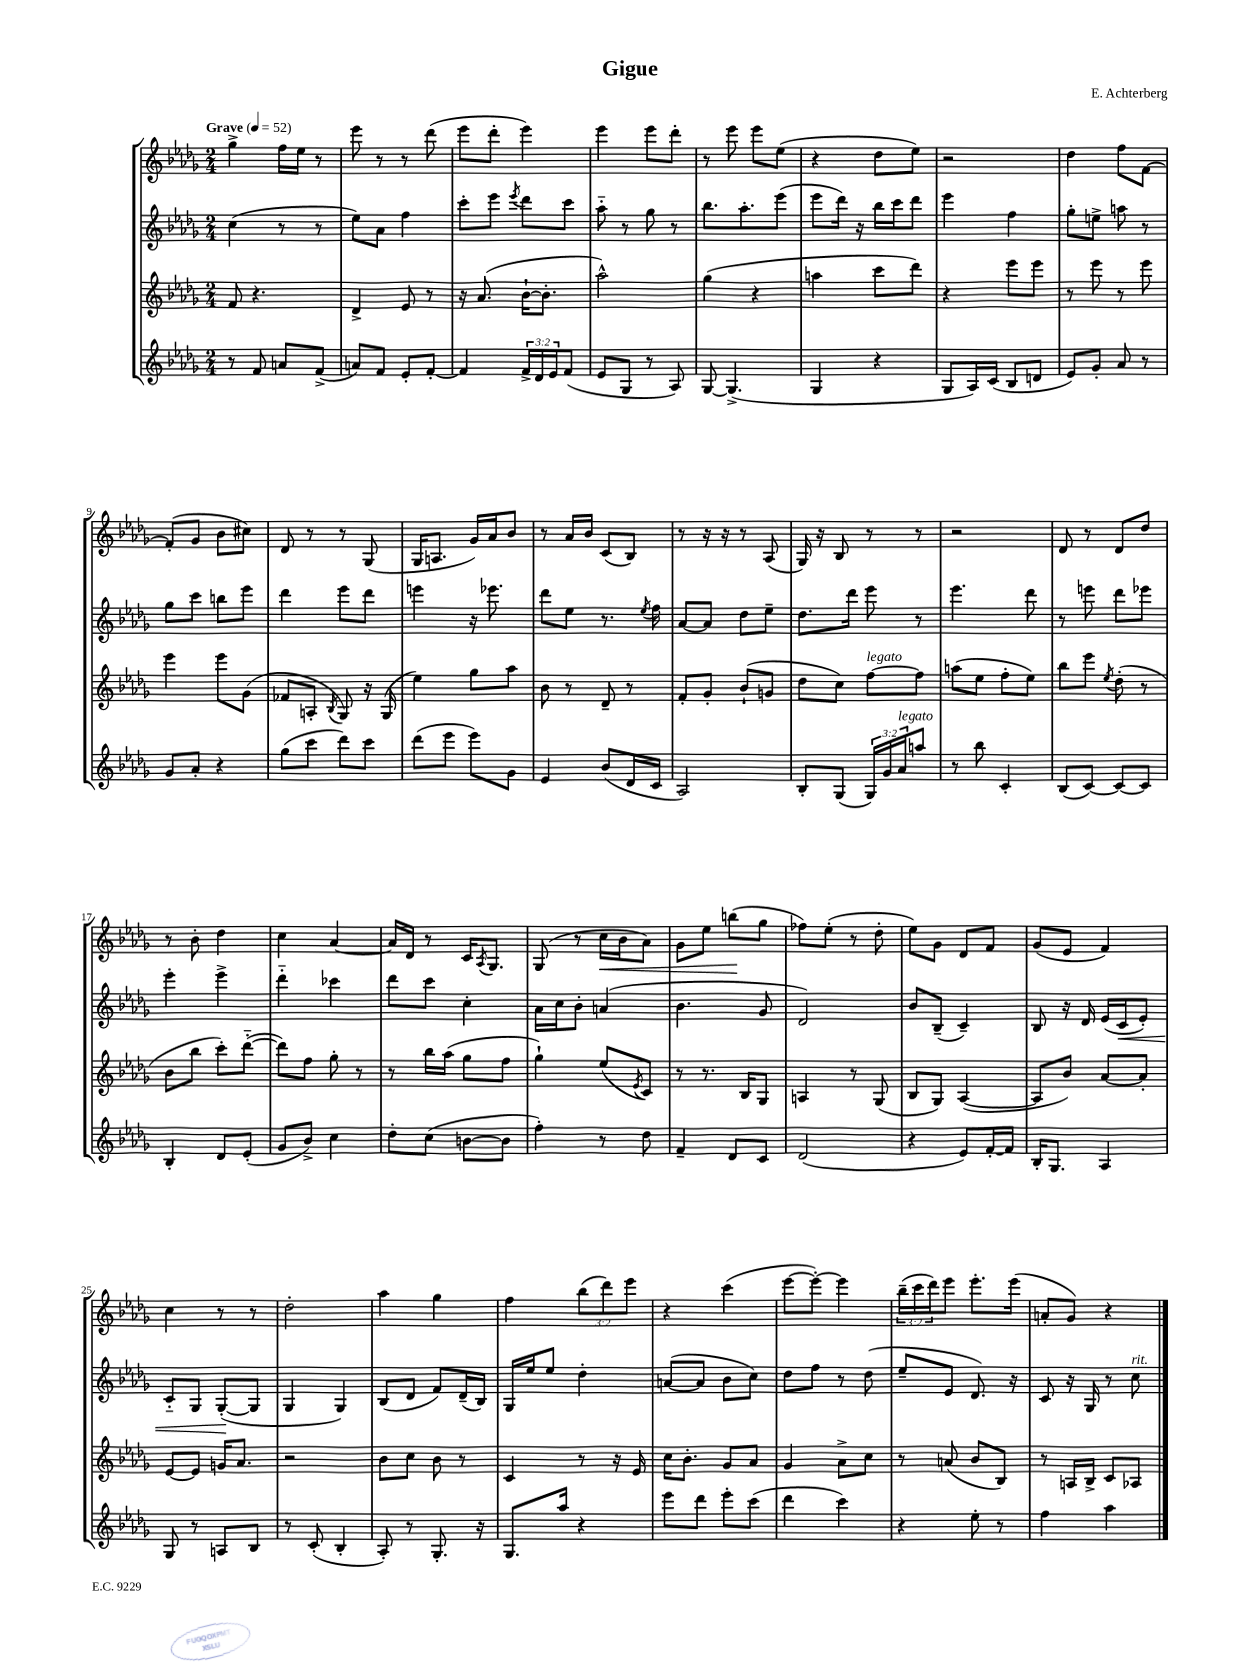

**kern	**kern	**kern	**kern
*staff4	*staff3	*staff2	*staff1
*clefG2	*clefG2	*clefG2	*clefG2
*k[b-e-a-d-g-]	*k[b-e-a-d-g-]	*k[b-e-a-d-g-]	*k[b-e-a-d-g-]
*M2/4	*M2/4	*M2/4	*M2/4
*MM52	*MM52	*MM52	*MM52
8r	8f/	(4cc\	4gg-^\
8f/	4.r	.	.
8a/L	.	8r	16ff\LL
.	.	.	16ee-\JJ
(8f^/J	.	8r	8r
=	=	=	=
8a/L)	4d-^/	8ee-\L)	8eee-\
8f/J	.	8a-\J	8r
8e-'/L	8e-/	4ff\	8r
[8f'/J	8r	.	(8ddd-\
=	=	=	=
4f/]	16r	8ccc'\L	8eee-\L
.	(8.a-/	.	.
.	.	8eee-\J	8ddd-'\J
.	.	8qeee-/	.
24f^/LL	[16b-`\LK	8ddd-\L	4eee-\)
24d-/	.	.	.
.	8.b-'\]J	.	.
24e-/J	.	.	.
(8f/J	.	8ccc\J	.
=	=	=	=
8e-/L	2aa-^^\)	8aa-'~\	4eee-\
8G-/J	.	8r	.
8r	.	8gg-\	8eee-\L
8A-/)	.	8r	8ddd-'\J
=	=	=	=
[8G-/	(4gg-\	8.bb-\L	8r
(4.G-^/]	.	.	8eee-\
.	.	8.aa-'\	.
.	4r	.	8eee-\L
.	.	(8eee-\J	(8ee-\J
=	=	=	=
4G-/	4aa\	8eee-\L	4r
.	.	16ddd-\Jk)	.
.	.	16r	.
4r	8ccc\L	16bb-\LL	8dd-\L
.	.	16ccc\J	.
.	8ddd-\J)	8ddd-\J	8ee-\J)
=	=	=	=
8G-/L	4r	4eee-\	2r
16A-/L)	.	.	.
(16c/JJ	.	.	.
8B-/L	8eee-\L	4ff\	.
8d/J	8eee-\J	.	.
=	=	=	=
8e-/L)	8r	8gg-'\L	4dd-\
8g-'/J	8eee-\	8ee^\J	.
8a-/	8r	8aa\	8ff\L
8r	8eee-\	8r	[8f\J
=	=	=	=
8g-/L	4eee-\	8gg-\L	(8f'/]L
8a-'/J	.	8ccc\J	8g-/J
4r	8eee-\L	8bb\L	8b-\L
.	(8g-\J	8eee-\J	8cc#\J)
=	=	=	=
(8gg-\L	8f-/L	4ddd-\	8d-/
8ccc\J	8A'/J	.	8r
.	8qB-/	.	.
8ddd-\L)	8G-/)	8eee-\L	8r
8ccc\J	16r	8ddd-\J	(8G-/
.	(16G-/	.	.
=	=	=	=
(8ddd-\L	4ee-\)	4eee\	16G-/LK
.	.	.	8.A/J
8eee-\J	.	.	.
8eee-\L)	8gg-\L	16r	16g-/LL)
.	.	8.eee-\	16a-/J
8g-\J	8aa-\J	.	8b-/J
=	=	=	=
4e-/	8b-\	8ddd-\L	8r
.	8r	8ee-\J	16a-/LL
.	.	.	16b-/JJ
(8b-/L	8d-~/	8.r	(8c/L
16d-/L	8r	.	8B-/J)
.	.	8qee-/	.
16c/JJ	.	16ff\	.
=	=	=	=
2A-/)	8f'/L	[8a-/L	8r
.	8g-'/J	8a-/]J	16r
.	.	.	16r
.	(8b-`/L	8dd-\L	8r
.	8g/J	8ee-~\J	(8A-/
=	=	=	=
8B-'/L	8dd-\L	8.dd-\L	16G-/)
.	.	.	16r
(8G-/J	8cc\J)	.	8B-/
.	.	16ddd-\Jk	.
24G-/LL)	[8ff\L	8eee-\	8r
24g-/	.	.	.
24a-/J	.	.	.
8aa/J	8ff\]J	8r	8r
=	=	=	=
8r	(8aa\L	4.eee-\	2r
8bb-\	8ee-\J	.	.
4c'/	8ff'\L	.	.
.	8ee-\J)	8ddd-\	.
=	=	=	=
(8B-/L	8bb-\L	8r	8d-/
[8c/J)	8eee-\J	8eee\	8r
.	8qee-/	.	.
8c/_L	(8dd-'\	8ddd-\L	8d-/L
8c/]J	8r	8eee-\J	8dd-/J
=	=	=	=
4B-'/	8b-\L	4eee-'\	8r
.	8bb-\J	.	8b-'\
8d-/L	8ccc'\L)	4eee-^\	4dd-\
(8e-'/J	([8ddd-'~\J	.	.
=	=	=	=
8g-/L	8ddd-\]L)	4ddd-'~\	4cc\
8b-^/J)	8ff\J	.	.
4cc\	8gg-'\	4ccc-\	[4a-/
.	8r	.	.
=	=	=	=
8dd-'\L	8r	8ddd-\L	16a-/]LL
.	.	.	16d-/JJ
(8cc\J	16bb-\LL	8ccc\J	8r
.	(16aa-\JJ	.	.
[8b\L	8gg-\L	4cc'\	16c/LK
.	.	.	8qA-/
.	.	.	8.G-/J
8b\]J	8ff\J	.	.
=	=	=	=
4ff'\)	4gg-`\)	16a-\LL	(8G-/
.	.	16cc\J	.
.	.	8b-'\J	8r
8r	(8ee-/L	(4a/	16cc\LL
.	.	.	16b-\J
.	8qe-/	.	.
8dd-\	8c/J)	.	8a-\J)
=	=	=	=
4f~/	8r	4.b-\	8g-\L
.	8.r	.	8ee-\J
8d-/L	.	.	(8bb\L
.	16B-/LK	.	.
8c/J	8G-/J	8g-/	8gg-\J
=	=	=	=
(2d-/	4A/	2d-/)	8ff-\L)
.	.	.	(8ee-'\J
.	8r	.	8r
.	(8G-/	.	8dd-'\
=	=	=	=
4r	8B-/L	8b-/L	8ee-\L)
.	8G-/J)	(8B-~/J	8g-\J
8e-/L)	([4A-/	4c~/)	8d-/L
[16f'/L	.	.	8f/J
16f/]JJ	.	.	.
=	=	=	=
16B-'/LK	8A-/]L	8B-/	(8g-/L
8.G-/J	.	.	.
.	8b-/J)	16r	8e-/J
.	.	16d-/	.
4A-/	[8a-/L	(16e-/LL	4f/)
.	.	16c/J	.
.	8a-'/]J	8e-'/J)	.
=	=	=	=
8G-/	[8e-/L	8c'~/L	4cc\
8r	8e-/]J	8G-/J	.
8A/L	16g/LK	([8G-'/L	8r
.	8.a-/J	.	.
8B-/J	.	8G-/]J	8r
=	=	=	=
8r	2r	4G-/	2dd-'\
(8c'/	.	.	.
4B-'/	.	4G-/)	.
=	=	=	=
8A-'/)	8b-\L	(8B-/L	4aa-\
8r	8cc\J	8d-/J	.
8.G-'/	8b-\	8f/L)	4gg-\
.	8r	(16d-~/L	.
16r	.	16B-/JJ)	.
=	=	=	=
8.G-/L	4c/	16G-/LL	4ff\
.	.	16ee-/J	.
.	.	8ee-/J	.
16aa-/Jk	.	.	.
4r	8r	4dd-'\	(12bb-\L
.	.	.	12ddd-\)
.	16r	.	.
.	.	.	12eee-\J
.	16e-/	.	.
=	=	=	=
8eee-\L	16cc\LK	([8a/L	4r
.	8.b-'\J	.	.
8ddd-\J	.	8a/]J	.
8eee-'\L	8g-/L	8b-\L	(4ccc\
(8ccc\J	8a-/J	8cc\J)	.
=	=	=	=
4ddd-\	4g-/	8dd-\L	[8eee-\L
.	.	8ff\J	8eee-'\_J)
4ccc\)	8a-^\L	8r	4eee-\]
.	8cc\J	(8dd-\	.
=	=	=	=
4r	8r	8ee-~/L	(24bb-~\LL
.	.	.	24ccc\
.	.	.	24ddd-\J)
.	(8a/	8e-/J	8eee-\J
8ee-'\	8b-/L	8.d-/)	8.eee-'\L
8r	8B-/J)	.	.
.	.	16r	(16eee-\Jk
=	=	=	=
4ff\	8r	8c/	8a'/L
.	16A/LL	16r	8g-/J)
.	16B-^/JJ	16G-/	.
4aa-\	8c/L	8r	4r
.	8A-/J	8cc\	.
==	==	==	==
*-	*-	*-	*-
